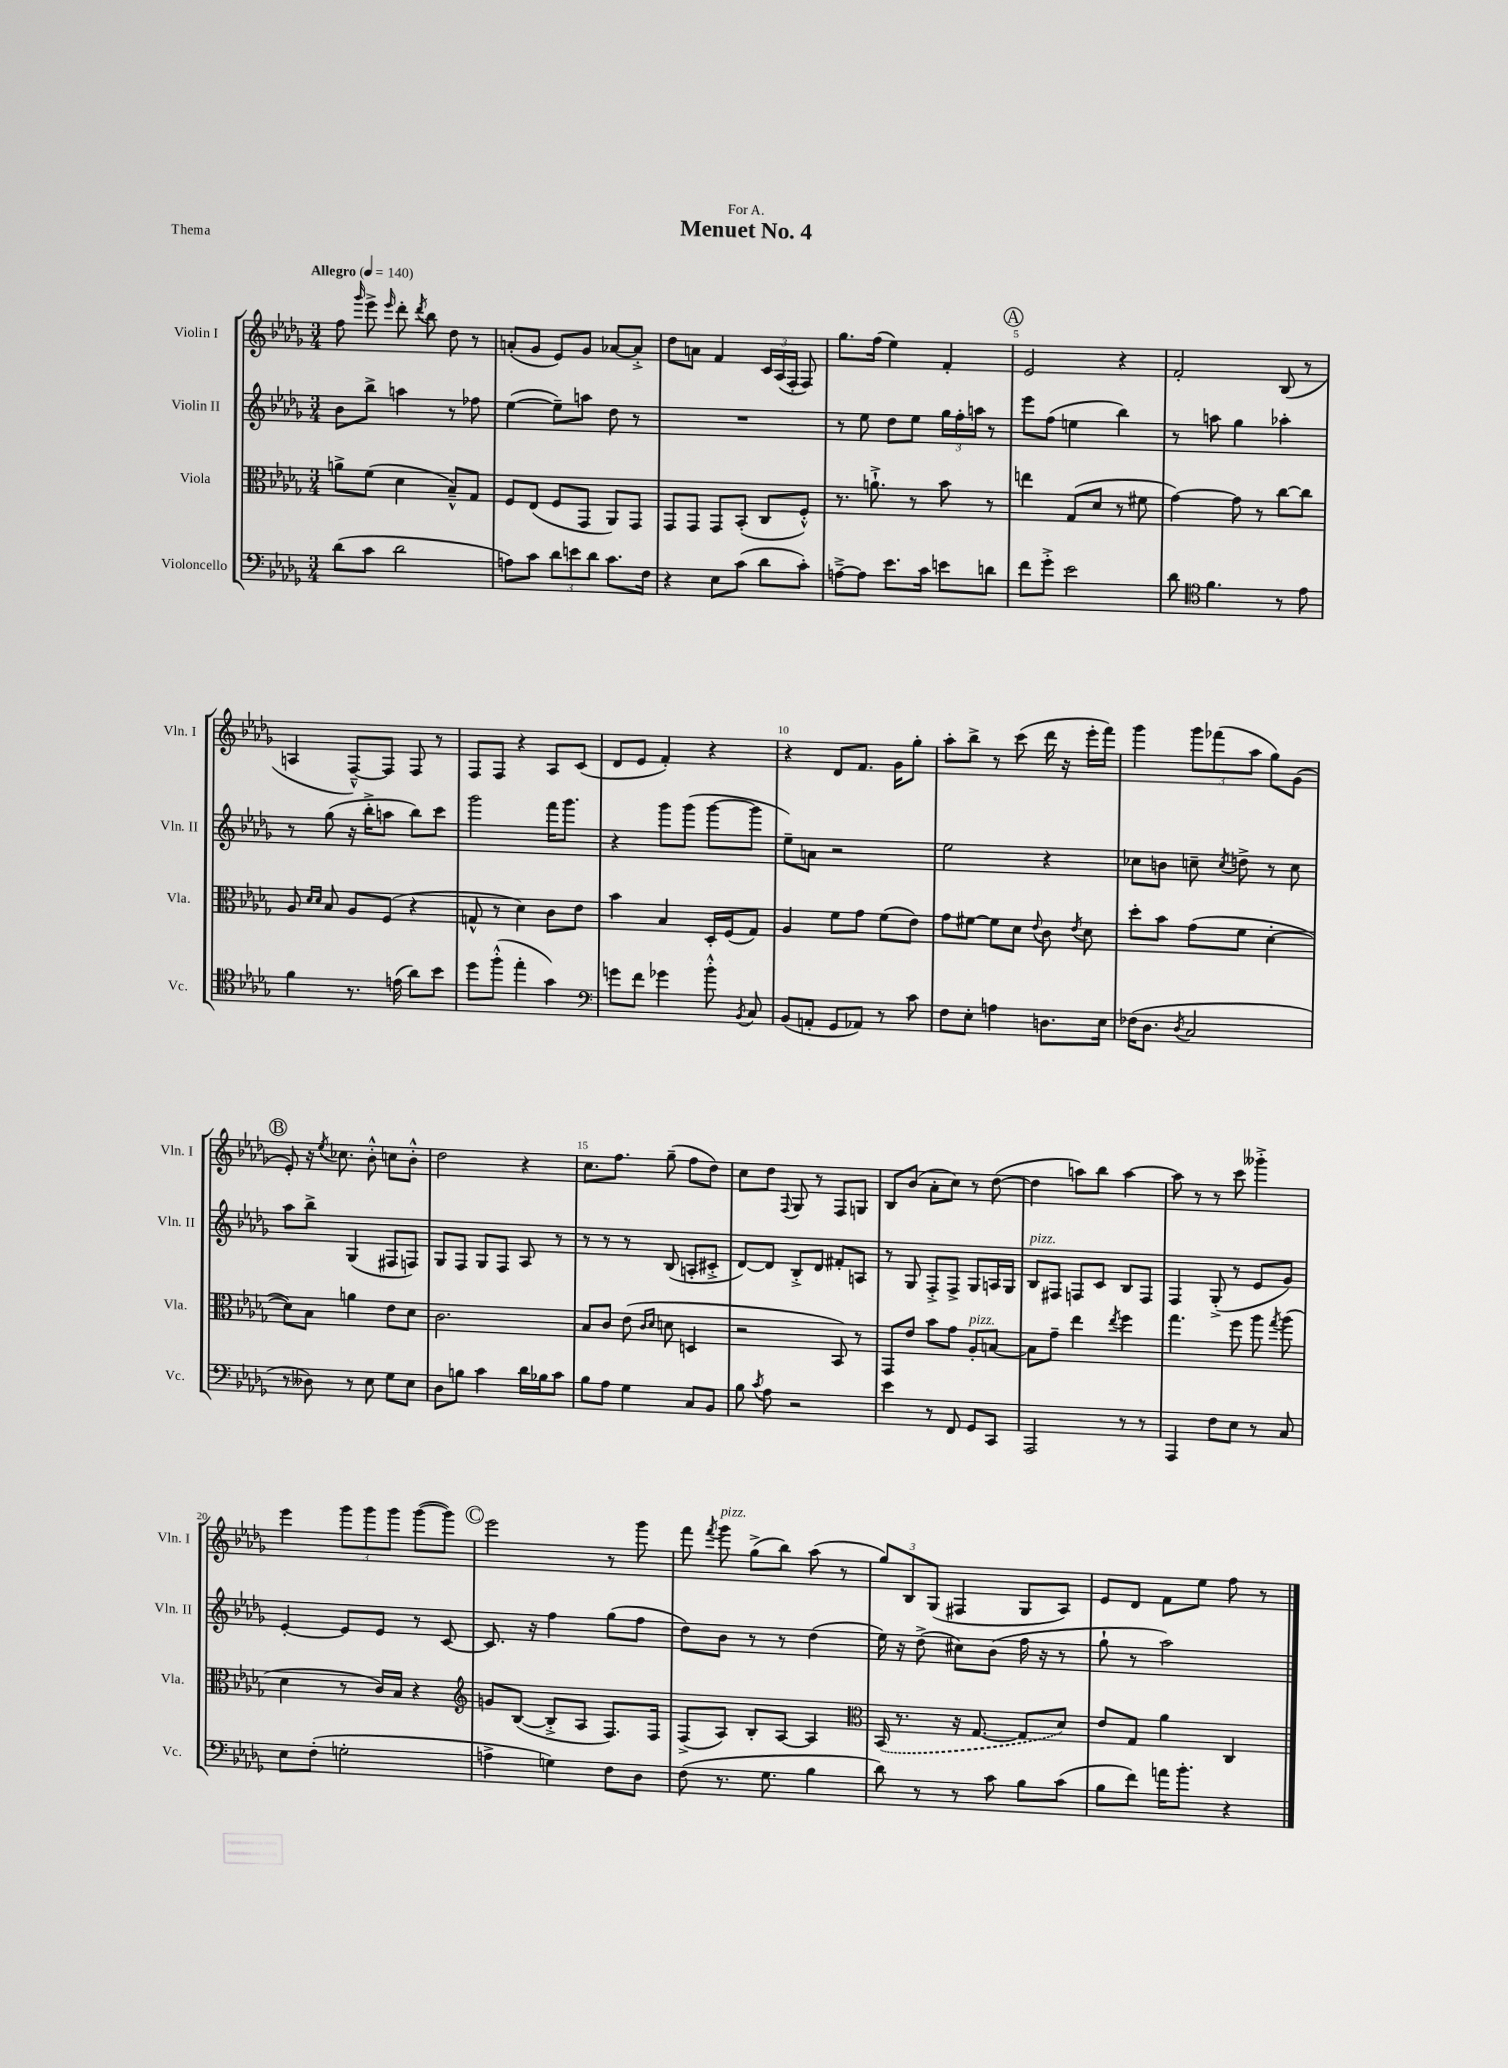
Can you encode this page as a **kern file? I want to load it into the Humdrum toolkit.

**kern	**kern	**kern	**kern
*part4	*part3	*part2	*part1
*staff4	*staff3	*staff2	*staff1
*I"Violoncello	*I"Viola	*I"Violin II	*I"Violin I
*I'Vc.	*I'Vla.	*I'Vln. II	*I'Vln. I
*clefF4	*clefC3	*clefG2	*clefG2
*k[b-e-a-d-g-]	*k[b-e-a-d-g-]	*k[b-e-a-d-g-]	*k[b-e-a-d-g-]
*M3/4	*M3/4	*M3/4	*M3/4
*MM140	*MM140	*MM140	*MM140
=1	=1	=1	=1
!	!	!	!LO:TX:a:B:t=Allegro
(8d-\L	8an^\L	8b-\L	8ff\
.	.	.	16qqggg-/
8c\J	(8f\J	8bb-^\J	8eee-^\
.	.	.	16qqeee-/
2d-\	4d-\	4aan\	8ddd-'\
.	.	.	8qddd-/
.	.	.	8bb-\
.	8B-~^^/L)	8r	8dd-\
.	8G-/J	8ff-X\	8r
=2	=2	=2	=2
8An\L)	8F/L	([4ee-\	(8an'/L
8c\J	(8E-/J	.	8g-/J
12d-\L	8F/L	8ee-~\L])	8e-/L)
12en\	.	.	.
.	8GG-/J	8aan\J	8g-/J
12d-\J	.	.	.
8.c\L	8AA-/L)	8dd-\	[8a-X/L
.	8GG-/J	8r	8a-'^/J]
16F\Jk	.	.	.
=3	=3	=3	=3
4r	8GG-/L	2.r	8dd-\L
.	8GG-/J	.	8an\J
8E-\L	8GG-/L	.	4f/
(8c\J	(8BB-'/J	.	.
8d-\L	8C/L	.	24c/LL
.	.	.	(24A-/
.	.	.	24F'/JJ
8c'\J)	8F'^^/J)	.	8F/)
=4	=4	=4	=4
[8An~^\L	8.r	8r	8.gg-\L
8A\J]	.	8ee-\	.
.	8.an`^\	.	(16ff\Jk
8.e-\L	.	8dd-\L	4ee-\)
.	8r	8ee-\J	.
16c\Jk	.	.	.
8en\L	8b-\	24gg-\LL	4f'/
.	.	24ff'\	.
.	.	24aan\JJ	.
8dn\J	8r	8r	.
!!LO:REH:place=s1:t=A
=5	=5	=5	=5
8f\L	4een\	8eee-\L	2e-/
8g-'^\J	.	(8ff\J	.
2e-\	(8G-/L	4een\	.
.	8d-/J	.	.
.	8r	4bb-\)	4r
.	8f#X\	.	.
=6	=6	=6	=6
8d-\	[4g-\)	8r	2f'/
*clefC4	*	*	*
4.f\	.	8aan\	.
.	8g-\]	4gg-\	.
.	8r	.	.
8r	[8cc\L	4aa-X'\	(8B-/
8e-\	8cc\J]	.	8r
!!LO:LB:g=z
=7	=7	=7	=7
4f\	8A-/	8r	4An/
.	16qqd-/LL	.	.
.	16qqd-/JJ	.	.
.	8B-/	(8gg-\	.
8.r	8A-/L	16r	[8F~^^/L)
.	.	16bb-'^\KL	.
.	(8F/J	8aan\J	8F/J]
(16en\	.	.	.
8a-\L)	4r	8bb-\L)	8F/
8b-\J	.	8ccc\J	8r
=8	=8	=8	=8
8dd-\L	8Gn^^/	2ggg-\	8F/L
(8ff'^^\J	8r	.	8F/J
4ee-'\	4d-\)	.	4r
4g-\)	8c\L	16fff\KL	8A-/L
.	.	8.ggg-\J	.
.	8e-\J	.	(8c/J
=9	=9	=9	=9
*clefF4	*	*	*
8gn\L	4b-\	4r	8d-/L
8f\J	.	.	8e-/J
4g-X\	4B-/	8ggg-\L	4f'/)
.	.	(8ggg-\J	.
8b-'^^\	16D-'/LL	[8ggg-\L	4r
.	(16F/J	.	.
8qBB-/	.	.	.
8C/	8G-/J)	8ggg-\J]	.
=10	=10	=10	=10
(8BB-/L	4A-/	8ee-~\L)	4r
8AAn'/J	.	8an\J	.
8GG-/L	8f\L	2r	8d-/L
8AA-X/J)	8g-\J	.	8.f/J
8r	(8f\L	.	.
.	.	.	16g-\KL
8c\	8e-\J)	.	8gg-'\J
=11	=11	=11	=11
8F\L	8g-\L	2ee-\	8aa-'\L
8E-'\J	[8f#X\J	.	8bb-^\J
4An\	8f#\L]	.	8r
.	8d-\J	.	(8ccc\
.	8qqe-/	.	.
8.Dn\L	8c\	4r	16ddd-\
.	.	.	16r
.	8qe-/	.	.
.	8d-\	.	16eee-'\LL
16E-\Jk	.	.	16fff\JJ)
=12	=12	=12	=12
(16F-X\KL	8dd-'\L	8cc-X\L	4ggg-\
8.D-\J	.	.	.
.	8b-\J	8bn\J	.
8qD-/	.	.	.
2C/	(8g-\L	8ccn~\	12ggg-\L
.	.	.	(12fff-X\
.	.	8qcc/	.
.	8f\J	8ddn^\	.
.	.	.	12aa-\J
.	[4d-'\	8r	8gg-\L)
.	.	8cc\	(8g-\J
!!LO:LB:g=z
!!LO:REH:place=s1:t=B
=13	=13	=13	=13
8r	8d-\L])	8aa-\L	8e-'/)
8D--X\)	8B-\J	8bb-^\J	16r
.	.	.	8qee-/
.	.	.	8.cc-X\
8r	4an\	(4G-/	.
8E-\	.	.	8b-'^^\
8G-\L	8e-\L	8F#X/L	8ccn\L
8E-\J	8d-\J	8Fn/J)	8b-'^^\J
=14	=14	=14	=14
8D-\L	2.c\	8G-/L	2dd-\
8Bn\J	.	8F/J	.
4c\	.	8G-/L	.
.	.	8F/J	.
16d-\LL	.	8A-/	4r
16B-X\J	.	.	.
8c\J	.	8r	.
=15	=15	=15	=15
8B-\L	8B-/L	8r	8.cc\L
8A-\J	8c/J	8r	.
.	.	.	8.ff\J
4G-\	(8e-\	8r	.
.	16qqc/LL	.	.
.	16qqd-/JJ	.	.
.	8dn\	(8B-/	(8gg-~\
8C/L	4Dn/	8An'/L	8ff\L
8BB-/J	.	8c#X'^/J	8dd-\J)
=16	=16	=16	=16
8B-\	2r	[8d-/L)	8cc\L
8qc/	.	.	.
8A-\	.	8d-/J]	8dd-\J
.	.	.	8qqF/
2r	.	8B-'^/L	8G-/
.	.	8d-/J	8r
.	8BB-/)	8f#X'/L	8F/L
.	8r	8An/J	8Gn/J
=17	=17	=17	=17
4e-\	8GG-/L	8r	8B-/L
.	8e-/J	8G-/	(8b-/J
8r	8b-\L	8F'^/L	8a-'\L
8FF/	8g-\J	8F^/J	8cc\J)
!	!LO:TX:a:i:t=pizz.	!	!
8GG-/L	8A-'/L	8G-/L	8r
8CC/J	[8Bn/J	16An/L	([8dd-\
.	.	16G-/JJ	.
=18	=18	=18	=18
!	!	!LO:TX:a:i:t=pizz.	!
2AAA-/	8B\L]	8B-/L	4dd-\]
.	8g-~\J	8F#X/J	.
.	4ee-\	8Fn/L	8aan\L)
.	.	8c/J	8bb-\J
.	8qee-/	.	.
8r	4ff\	8B-/L	[4aa\
8r	.	8F/J	.
=19	=19	=19	=19
4AAA-/	4.gg-\	4F/	8aa\]
.	.	.	8r
8F\L	.	(8G-'^/	8r
8E-\J	8ff\	8r	8ccc\
8r	8aa-\	8e-/L	4ggg--X'^\
.	8qgg-/	.	.
8C/	(8aa-\	8g-/J)	.
!!LO:LB:g=z
=20	=20	=20	=20
8E-\L	4d-\	[4e-'/	4eee-\
(8F'\J	.	.	.
2Gn'\	8r	8e-/L]	12ggg-\L
.	.	.	12ggg-\
.	16c/LL)	8e-/J	.
.	.	.	12ggg-\J
.	16B-/JJ	.	.
.	4r	8r	([8ggg-\L
.	.	[8c/	8ggg-\J])
!!LO:REH:place=s1:t=C
=21	=21	=21	=21
*	*clefG2	*	*
4An^\	8gn/L	8.c/]	2eee-\
.	([8B-/J	.	.
.	.	16r	.
4Gn\)	8B-'^/L]	4ff\	.
.	8A-/J	.	.
8F\L	8.F/L)	(8gg-\L	8r
8D-\J	.	8ff\J	8ggg-\
.	16F/Jk	.	.
=22	=22	=22	=22
(8F\	(8F^/L	8dd-\L)	8fff\
.	.	.	8qfff/
!	!	!	!LO:TX:a:i:t=pizz.
8.r	8A-/J)	8b-\J	8ggg-\
.	8B-'/L	8r	(8gg-^\L
8.G-\	.	.	.
.	[8A-/J	8r	8bb-\J)
4B-\	4A-/]	(4dd-\	(8aa-\
.	.	.	8r
=23	=23	=23	=23
*	*clefC3	*	*
8d-\)	(16BB-/	16ee-\)	12gg-/L)
.	8.r	16r	.
.	.	.	12B-/
8r	.	(8dd-^\	.
.	.	.	(12G-/J
8r	16r	8cc#X\L)	4F#X/
.	[8.G-/	.	.
8c\	.	(8b-\J	.
8B-\L	8G-/L]	16ff\	8G-/L
.	.	16r	.
(8c\J	8d-/J)	8r	8A-/J)
=24	=24	=24	=24
8B-\L	8e-/L	8gg-`\	8e-/L
8f\J)	8G-/J	8r	8d-/J
16an\KL	4a-\	2aa-\)	8f\L
8.b-'\J	.	.	.
.	.	.	8ee-\J
4r	4C/	.	8ff\
.	.	.	8r
==	==	==	==
*-	*-	*-	*-
